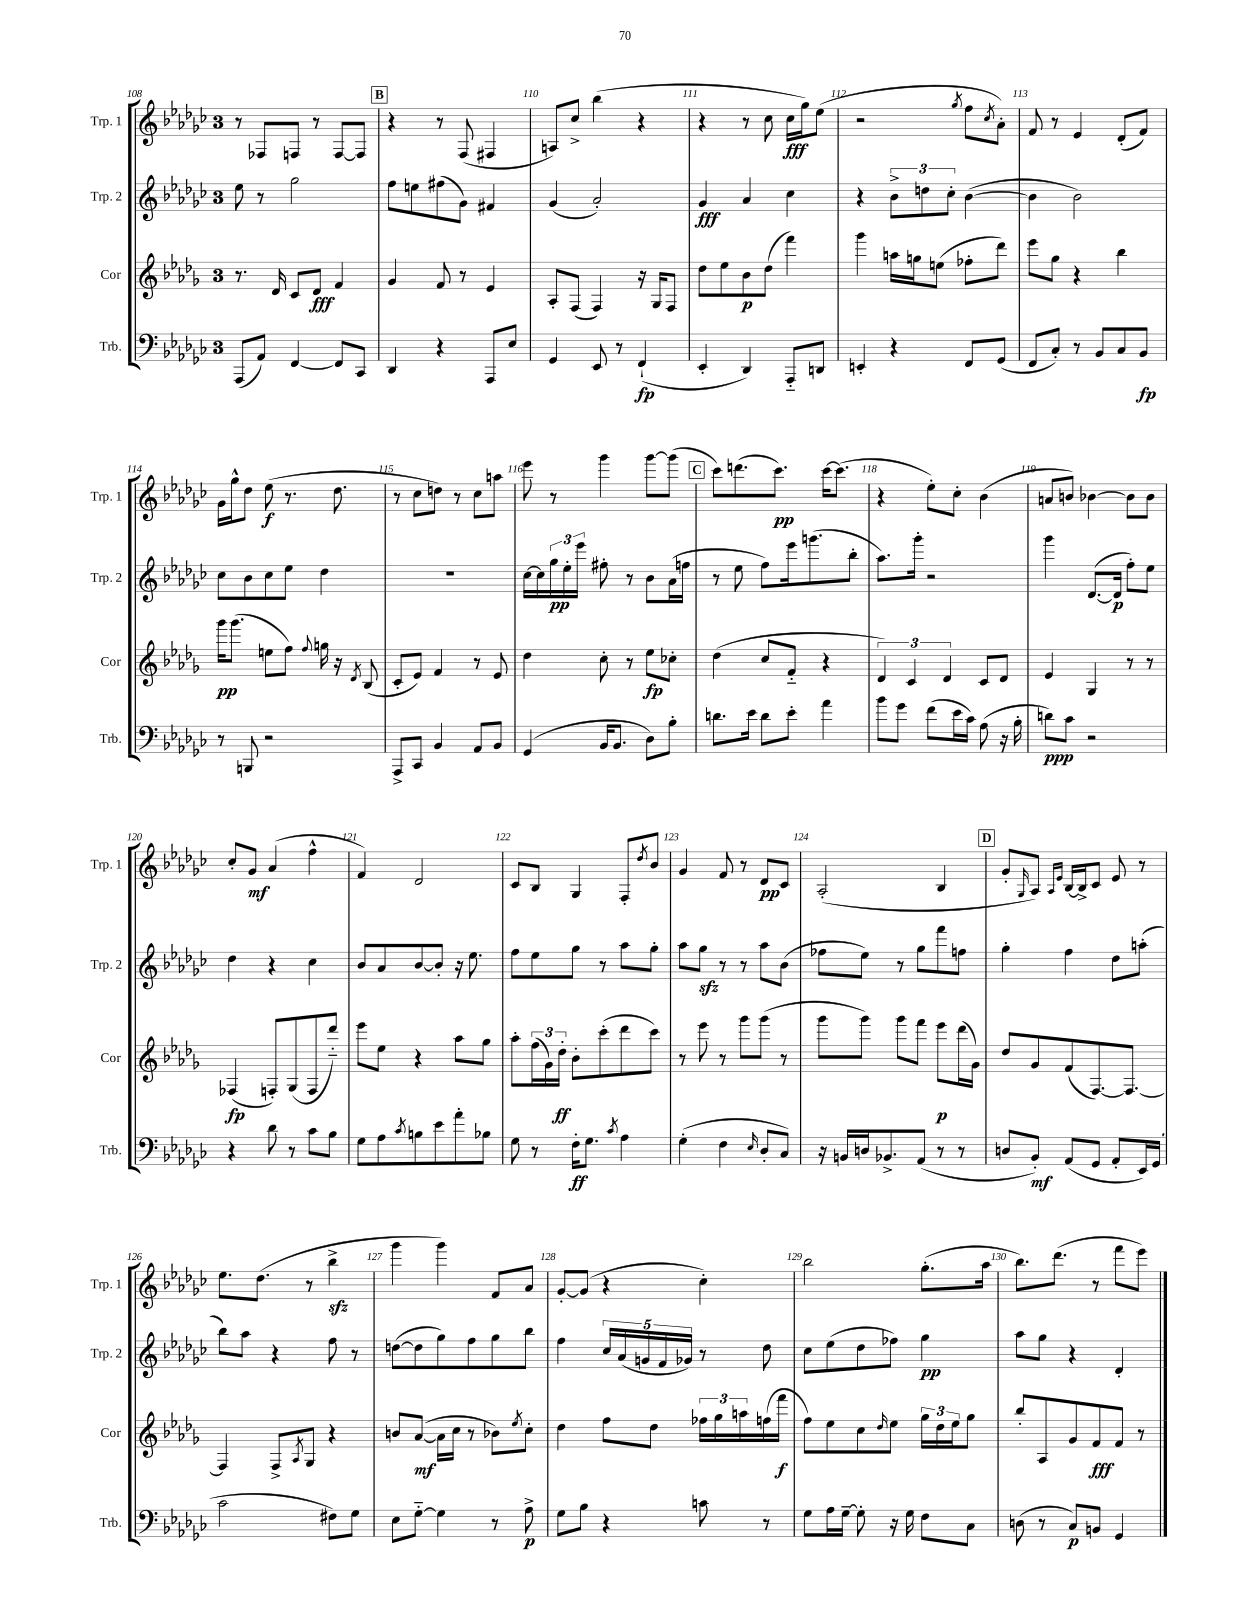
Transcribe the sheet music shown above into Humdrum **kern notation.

**kern	**kern	**kern	**kern
*staff4	*staff3	*staff2	*staff1
*clefF4	*clefG2	*clefG2	*clefG2
*k[b-e-a-d-g-c-]	*k[b-e-a-d-g-]	*k[b-e-a-d-g-c-]	*k[b-e-a-d-g-c-]
*M3/4	*M3/4	*M3/4	*M3/4
(8AAA-/L	8.r	8ee-\	8r
8AA-/J)	.	8r	8F-/L
.	16d-/	.	.
[4FF/	8c/L	2gg-\	8F/J
.	8d-/J	.	8r
8FF/]L	4f/	.	[8F/L
8CC-/J	.	.	8F/]J
=	=	=	=
4DD-/	4g-/	8ff\L	4r
.	.	8ee\	.
4r	8f/	(8ff#\	8r
.	8r	8g-\J)	(8F/
8AAA-/L	4e-/	4f#/	4F#/
8E-/J	.	.	.
=	=	=	=
4GG-/	8A-'/L	(4g-/	8A/L)
.	(8F/J	.	8cc-^/J
8EE-/	4F/)	2a-'/)	(4bb-\
8r	.	.	.
(4FF`/	16r	.	4r
.	16G-/LK	.	.
.	8F/J	.	.
=	=	=	=
4EE-'/	8dd-\L	4g-/	4r
.	8ee-\	.	.
4DD-/)	8b-\	4a-/	8r
.	(8dd-\J	.	8cc-\
8AAA-'~/L	4fff\)	4cc-\	16cc-\LL
.	.	.	16gg-\J)
8DD/J	.	.	(8ee-\J
=	=	=	=
4EE'/	4ggg-\	4r	2r
4r	16aa\LL	12b-^\L	.
.	16gg\J	.	.
.	.	12dd\	.
.	(8ee\J	.	.
.	.	12cc-'\J	.
.	.	.	8qgg-/
8FF/L	8ff-'\L	([4b-\	8ff\L
.	.	.	8qcc-/
(8GG-/J	8ddd-\J)	.	8a-'\J)
=	=	=	=
8FF/L	8eee-\L	4b-\]	8f/
8C-'/J)	8gg-\J	.	8r
8r	4r	2b-\)	4e-/
8BB-/L	.	.	.
8C-/	4bb-\	.	(8d-'/L
8BB-/J	.	.	8f/J)
=	=	=	=
8r	16ggg-\LK	8cc-\L	16g-\LL
.	(8.ggg-\J	.	16gg-^^\J
8BBB/	.	8b-\	8dd-\J
2r	8ee\L	8cc-\	(8ee-\
.	8ff\J)	8ee-\J	8.r
.	8qqff/	.	.
.	16gg\	4dd-\	.
.	16r	.	8.dd-\
.	8qd-/	.	.
.	(8B-/	.	.
=	=	=	=
8AAA-^/L	8c'/L	2.r	8r
8CC-/J	8e-/J)	.	8cc-\L
4BB-/	4f/	.	8dd\J)
.	.	.	8r
8AA-/L	8r	.	8cc-\L
8BB-/J	8e-/	.	8aa\J
=	=	=	=
(4GG-/	4dd-\	[16cc-\LL	8eee-\
.	.	16cc-\]	.
.	.	24gg-\	8r
.	.	24ee-'\	.
.	.	24eee-\JJ	.
16BB-/LK	8cc'\	8ff#'\	4ggg-\
8.BB-/J	.	.	.
.	8r	8r	.
8D-\L)	8ee-\L	8b-\L	[8ggg-\L
8B-'\J	8cc-'\J	(16a-\L	(8ggg-\]J
.	.	16ff\JJ	.
=	=	=	=
8.d\L	(4dd-\	8r	8ccc-\L)
.	.	8ee-\	(8.ddd\
16e-\Jk	.	.	.
8d\L	8cc/L	8ff\L)	.
.	.	.	8.ccc-\J)
8e-'\J	8f'~/J	16eee-\k	.
.	.	(8.ggg\	.
4a-\	4r	.	[16ccc-\LK
.	.	.	(8.ccc-\]J
.	.	8bb-'\J	.
=	=	=	=
8b-\L	6d-/)	8.aa-\L)	4r
8g-\J	.	.	.
.	6c/	.	.
.	.	16ggg-'\Jk	.
(8f\L	.	2r	8ee-'\L)
.	6d-/	.	.
16e-\L	.	.	8cc-'\J
16c-\JJ)	.	.	.
(8A-\	8c/L	.	(4b-\
16r	8d-/J	.	.
16B-'\	.	.	.
=	=	=	=
8d\L)	4e-/	4ggg-\	8a/L
8c-\J	.	.	8b/J)
2r	4G-/	([8.d-/L	[4b-\
.	.	16d-/]Jk	.
.	8r	8ff'\L)	8b-\]L
.	8r	8ee-\J	8b-\J
=	=	=	=
4r	(4F-/	4dd-\	8cc-'/L
.	.	.	8g-/J
8d-\	8F'/L)	4r	(4a-/
8r	(8G-/	.	.
8c-\L	8F/	4cc-\	4ff^^\
8B-\J	8ddd-'~/J)	.	.
=	=	=	=
8G-\L	8eee-\L	8b-/L	4f/)
8A-\	8ee-\J	8a-/	.
8qc-/	.	.	.
8B\	4r	[8b-/	2d-/
8e-\	.	8b-'/]J	.
8a-'\	8aa-\L	16r	.
.	.	8.ee-\	.
8B-\J	8gg-\J	.	.
=	=	=	=
8G-\	8aa-'\L	8ff\L	8c-/L
8r	(24ff\L	8ee-\	8B-/J
.	24g-\)	.	.
.	24dd-'\JJ	.	.
16F'\LK	8b-'\L	8gg-\J	4G-/
8.G-\J	.	.	.
.	(8ccc'\	8r	.
8qc-/	.	.	.
4A-\	8ddd-\	8aa-\L	8F'/L
.	.	.	8qdd-/
.	8ccc\J)	8gg-'\J	8b-/J
=	=	=	=
(4G-'\	8r	8aa-\L	4g-/
.	8eee-\	8gg-\J	.
4F\	8r	8r	8f/
.	8ggg-\L	8r	8r
16qqE-/	.	.	.
8D-'/L	(8ggg-\J	8aa-\L	8d-/L
8C-/J)	8r	(8b-\J	8c-/J
=	=	=	=
16r	8ggg-\L	8ff-\L	(2A-'/
16BB/LL	.	.	.
16D/J	8ggg-\J)	8ee-\J)	.
8.BB-^/	.	.	.
.	8ggg-\L	8r	.
(8AA-/J	8fff\J	8gg-\L	.
8r	8eee-\L	8fff\	4B-/
8r	(16ddd-\L	8ff\J	.
.	16g-\JJ)	.	.
=	=	=	=
8D/L	8dd-/L	4gg-'\	8g-'/L
.	.	.	16qqG-/
8BB-'/J)	8g-/	.	8A-/J)
.	.	.	16qqA-/LL
.	.	.	16qqe-/JJ
(8AA-/L	(8f/	4ff\	[16B-/LL
.	.	.	16B-^/]J
8GG-/J	[8.F/)	.	8c-/J
8AA-'/L	.	8dd-\L	8e-/
.	8.F/_J	.	.
16EE-/L)	.	(8aa'\J	8r
(16GG-/JJ	.	.	.
=	=	=	=
2c-\	4F/]	8bb-\L)	8.ee-\L
.	.	8aa-\J	.
.	.	.	(8.dd-\J
.	8F^/L	4r	.
.	8qA-/	.	.
.	8G-/J	.	8r
8F#\L)	4r	8ff\	4bb-^\
8G-\J	.	8r	.
=	=	=	=
8E-\L	8b/L	([8dd\L	4ggg-\
[8G-'~\J	([8a-/J	8dd\]	.
4G-\]	16a-\]LL	8gg-\)	4ggg-\)
.	16cc\JJ	.	.
.	8r	8ff\	.
8r	8b-\L)	8gg-\	8f/L
.	8qee-/	.	.
8A-^\	8cc'\J	8bb-\J	8a-/J
=	=	=	=
8G-\L	4dd-\	4ff\	[8g-'/L
8B-\J	.	.	(8g-/]J
4r	8ff\L	20cc-/LL	4r
.	.	(20a-/	.
.	.	20g/	.
.	8dd-\J	.	.
.	.	20f/	.
.	.	20g-/JJ)	.
8c\	24ff-\LL	8r	4cc-'\)
.	24gg-\	.	.
.	24aa\	.	.
8r	(16ff\	8dd-\	.
.	16fff\JJ	.	.
=	=	=	=
8G-\L	8ff\L)	8cc-\L	2bb-\
16A-\L	8ee-\	(8ee-\	.
[16G-~\JJ	.	.	.
8G-'\]	8cc\	8dd-\	.
.	16qqdd-/	.	.
16r	8ee-\J	8ff-\J)	.
16G-\	.	.	.
8F\L	24gg-\LL	4gg-\	(8.gg-'\L
.	24dd-\	.	.
.	24ee-\J	.	.
8C-\J	8gg-\J	.	.
.	.	.	16aa-\Jk
=	=	=	=
(8D\	8bb-'/L	8aa-\L	8.bb-\L)
8r	8A-/	8gg-\J	.
.	.	.	(8.ddd-\J
8C-/L)	8g-/	4r	.
8BB/J	8f/	.	8r
4GG-/	8f/J	4d-'/	8fff\L
.	8r	.	8eee-\J)
==	==	==	==
*-	*-	*-	*-
